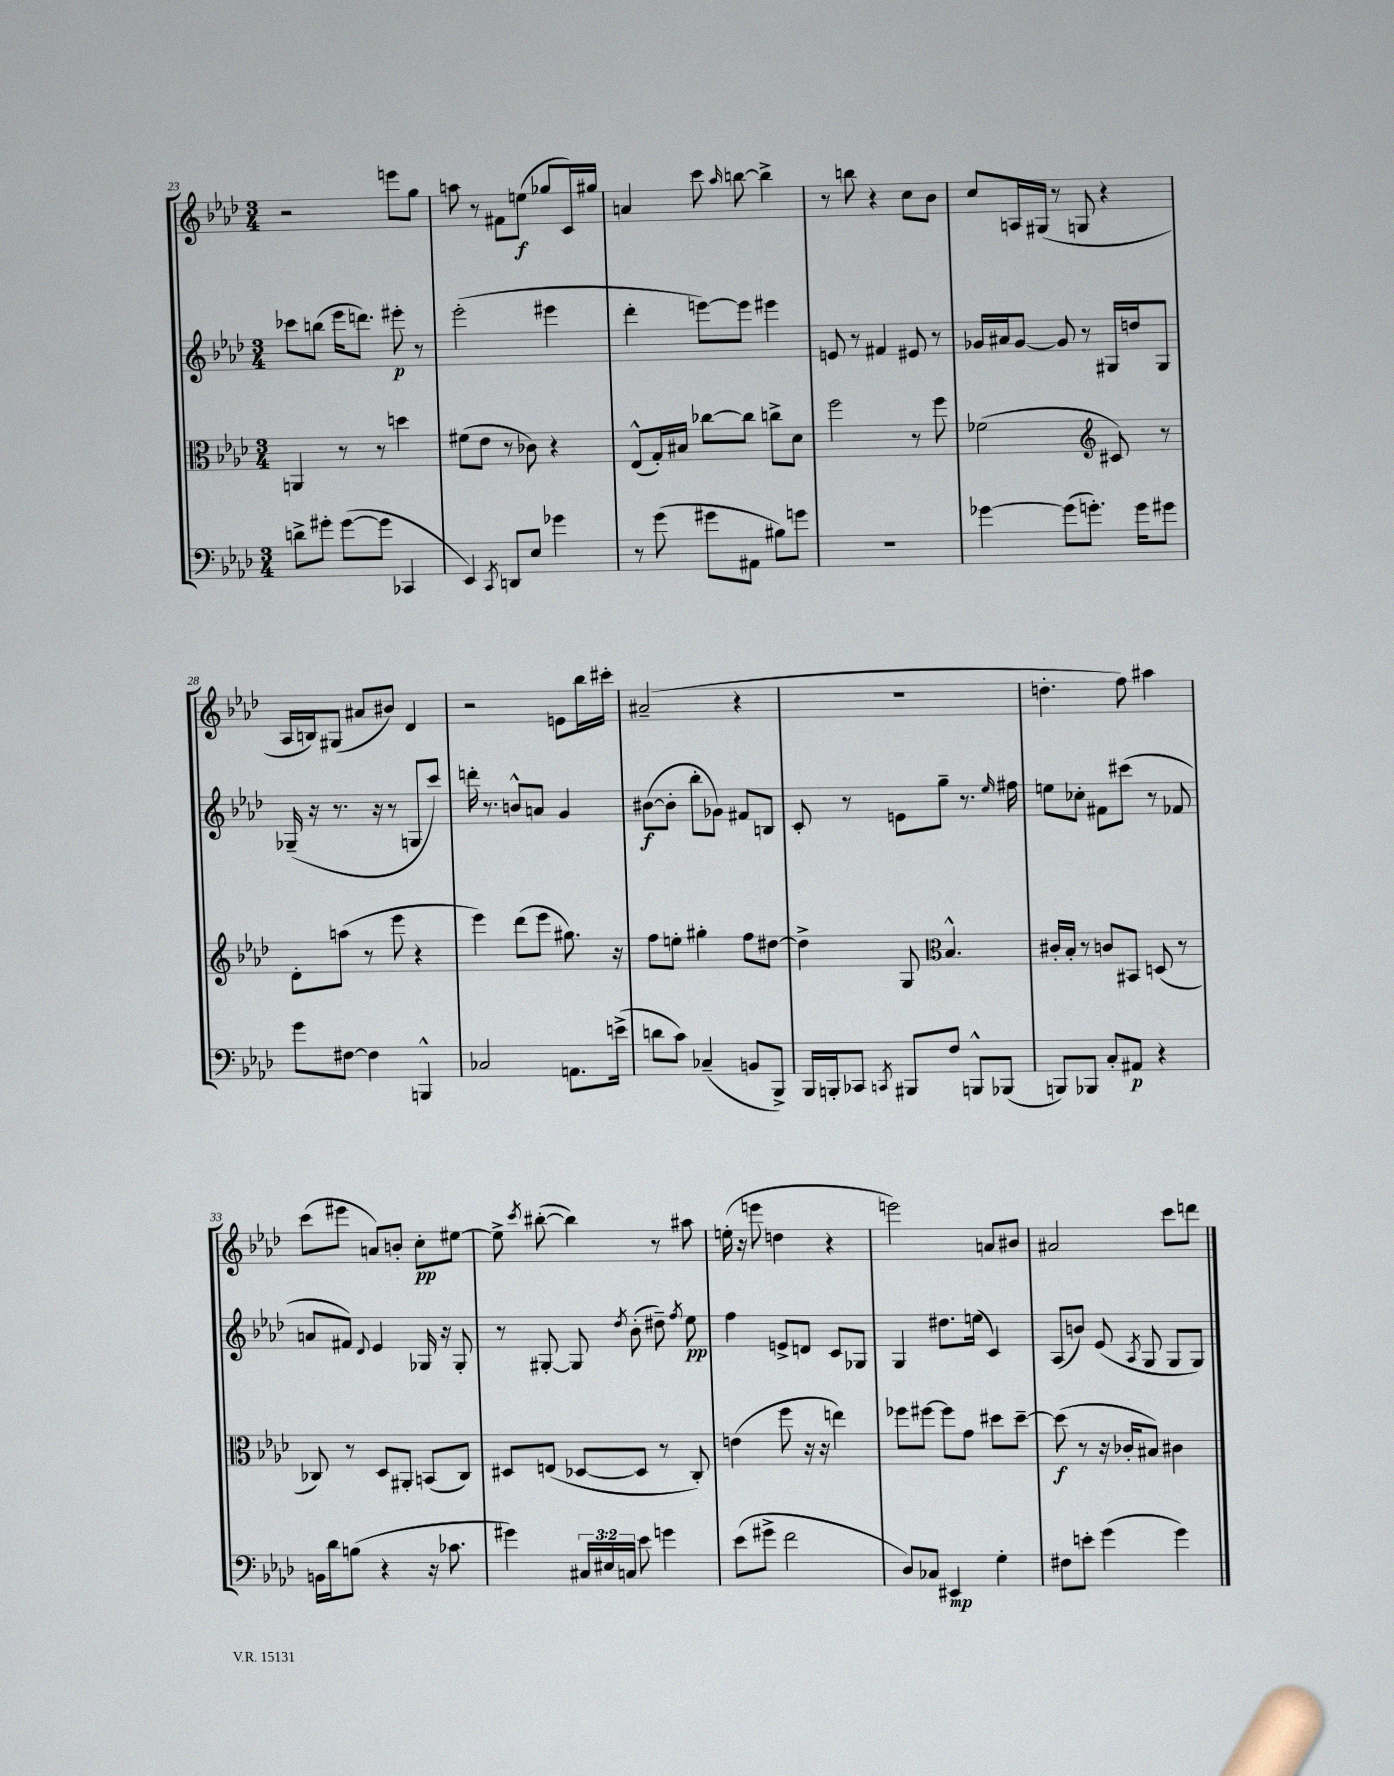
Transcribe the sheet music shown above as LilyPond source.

<<
\new StaffGroup <<
\new Staff = "s0" {
    \clef treble \key aes \major \numericTimeSignature \time 3/4
    \autoBeamOff r2 e'''8[ g''8] |
    a''8 r8 fis'8[ e''8]\f( ges''8[ c'16) gis''16] |
    a'4 c'''8 \grace { aes''16 } b''8~ b''4-> |
    r8 b''8 r4 c''8[ bes'8] |
    c''8[ a16 gis16]( r8 g8 r4 |
    aes16[ b16) gis8]( ais'8[ bis'8]) des'4 |
    r2 e'8[ bes''16 cis'''16]-. |
    ais'2--( r4 |
    R2. |
    d''4.-. f''8) ais''4 |
    c'''8[( eis'''8] a'8[) b'8]-. c''8[-.\pp eis''8]~ |
    eis''8-> \acciaccatura { c'''8 } bis''8~-.( bis''4) r8 ais''8 |
    e''16-.( r16 e'''8 d''4 r4 |
    e'''2) a'8[ bis'8] |
    ais'2 c'''8[ d'''8] \bar "|." |
}
\new Staff = "s1" {
    \clef treble \key aes \major \numericTimeSignature \time 3/4
    \autoBeamOff ces'''8[ b''8]( ees'''16[ d'''8.]) eis'''8-.\p r8 |
    ees'''2-.( eis'''4 |
    des'''4-. e'''8[~) e'''8] eis'''4 |
    e'8 r8 fis'4 eis'8 r8 |
    ges'16[ ais'16 ges'8]~ ges'8 r8 gis16[ d''16 gis8] |
    ges16--( r16 r8. r16 r8 g8[ c'''8]) |
    d'''16-. r8. b'8[-^ a'8] g'4 |
    bis'8[~\f( bis'8]-. bes''8[-. ges'8]) fis'8[ b8] |
    c'8-. r8 e'8[ g''8]-- r8. \grace { ees''16 } fis''16 |
    e''8[ ces''8]-. fis'8[ cis'''8]( r8 fes'8 |
    a'8[ fis'8]) \appoggiatura { des'8 } ees'4 ges16 r16 ges8-. |
    r8 gis8~-. gis8 \acciaccatura { des''8 } bes'8-.( dis''8--) \acciaccatura { f''8 } ees''8\pp |
    f''4 e'8[-> d'8] c'8[ ges8] |
    g4 dis''8.[ e''16]( c'4) |
    aes8[( b'8]) ees'8( \acciaccatura { aes8 } g8 g8[ g8]) \bar "|." |
}
\new Staff = "s2" {
    \clef alto \key aes \major \numericTimeSignature \time 3/4
    \autoBeamOff a,4 r8 r8 d''4 |
    fis'8[( ees'8] r8 ces'8) r4 |
    ees8[-^( g16-.) bis16] ces''8[~ ces''8] c''8[-> des'8] |
    f''2 r8 f''8 |
    fes'2( \clef treble cis'8) r8 |
    des'8[-. a''8]( r8 ees'''8 r4 |
    ees'''4) des'''8[( ees'''8] gis''8.) r16 |
    f''8[ e''8]-. gis''4-. f''8[ dis''8]~ |
    dis''4-> g8 \clef alto bes4.-^ |
    cis'16[-. bes16]-. r8 c'8[ bis,8] d8( r8 |
    ces8) r8 des8[ ais,8]-. b,8[( ces8]) |
    dis8[ e8]( des8[~ des8] r8 c8-.) |
    e'4( f''8 r16 r16 e''4) |
    fes''8[ fis''8]~ fis''8[ g'8] dis''8[ dis''8]~-- |
    dis''8\f( r8 r16 ces'16[-. bis8]) cis'4 \bar "|." |
}
\new Staff = "s3" {
    \clef bass \key aes \major \numericTimeSignature \time 3/4 \override Staff.TupletNumber.text = #tuplet-number::calc-fraction-text
    \autoBeamOff d'8[-> gis'8]-. gis'8[~( gis'8] ces,4 |
    ees,4) \acciaccatura { c,8 } d,8[ ees8] ges'4 |
    r8 g'8( gis'8[ ais,8] bis8[) g'8] |
    R2. |
    ges'4~ ges'8[( g'8.]-.) g'16[ gis'8] |
    g'8[ fis8]~ fis4 b,,4-^ |
    ces2 a,8.[ e'16]->( |
    d'8[ c'8]) ces4--( b,8[ bes,,8]->) |
    bes,,16[ b,,16-. ces,8] \acciaccatura { c,8 } bis,,8[ f8] b,,8[-^ bes,,8]( |
    b,,8[) bes,,8] c8[-. ais,8]\p r4 |
    b,16[ des'16 b8]( r4 r16 ces'8. |
    gis'4) \tuplet 3/2 { cis16[ eis16 c16] } ees'8 g'4 |
    ees'8[( gis'8]-> f'2 |
    des8[) ces8] eis,4\mp g4-. |
    fis8[ e'8]-. g'4( g'4) \bar "|." |
}
>>
>>
\layout { \context { \Score currentBarNumber = #23 } }
